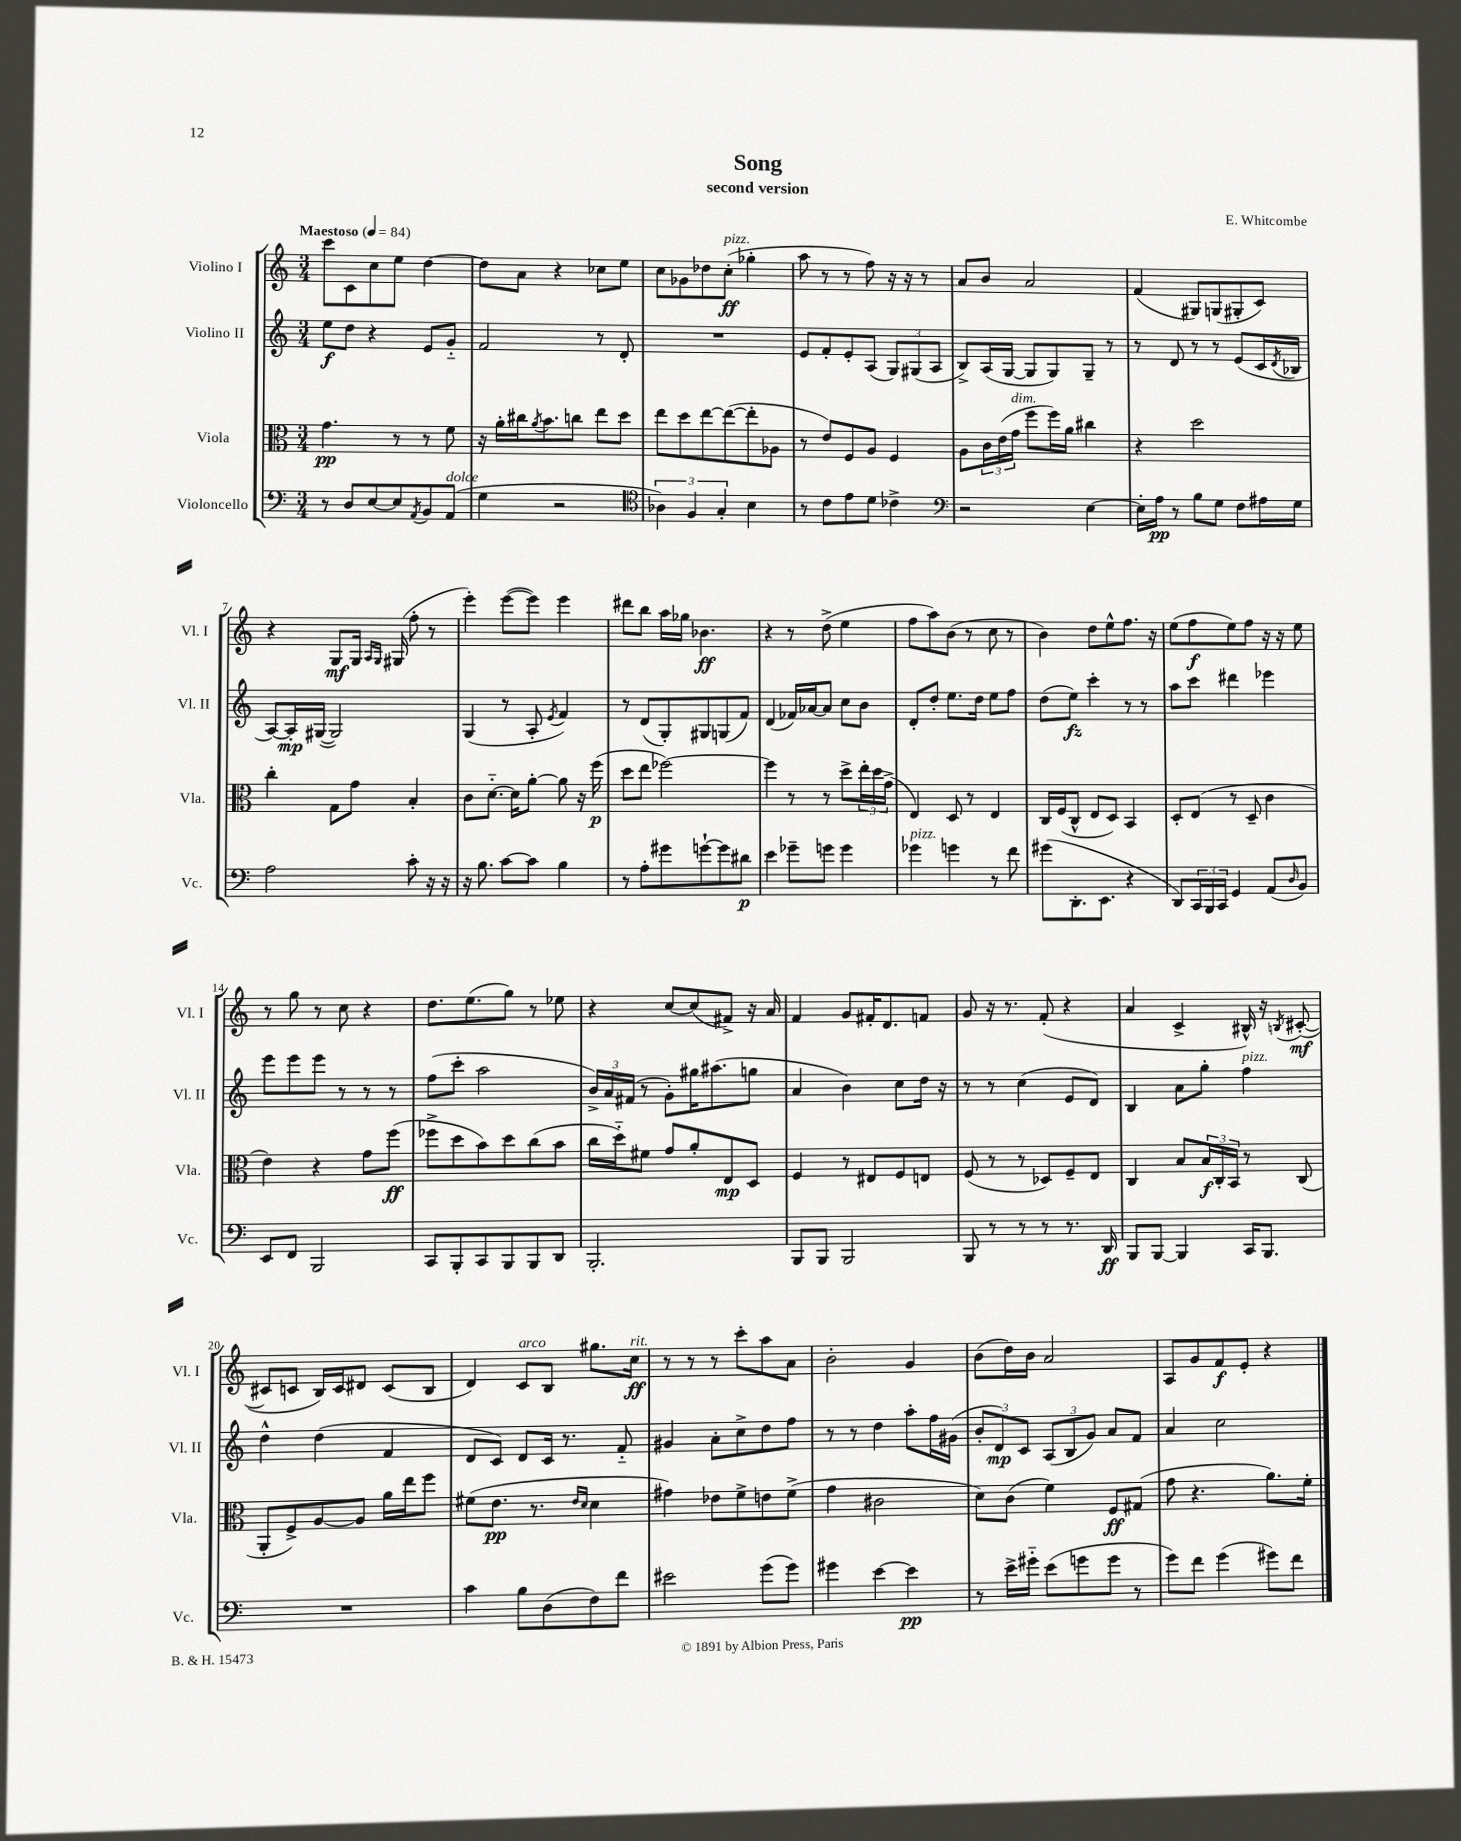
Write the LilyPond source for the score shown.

\header { title = "Song" composer = "E. Whitcombe" subtitle = "second version" }
<<
\new StaffGroup <<
\new Staff = "s0" \with { instrumentName = "Violino I" shortInstrumentName = "Vl. I" } {
    \clef treble \key c \major \numericTimeSignature \time 3/4 \tempo "Maestoso" 4 = 84
    c'''8 c'8 c''8 e''8 d''4~ |
    d''8 a'8 r4 ces''8 e''8 |
    c''8 ges'8 des''8 c''8-.\ff^\markup { \italic "pizz." }( ges''4-. |
    a''8 r8 r8 f''8) r16 r16 r8 |
    a'8 b'8 a'2 |
    f'4( gis8) g8( gis8-. c'8) |
    r4 g8\mf g16 \grace { a16 g16 } gis16( f''8-. r8 |
    e'''4-.) e'''8~( e'''8) e'''4 |
    dis'''8 b''8 a''16 ges''16 bes'4.\ff |
    r4 r8 d''8->( e''4 |
    f''8 a''8) b'8( r8 c''8 r8 |
    b'4) d''8 e''8-^ f''8. r16 |
    e''8( f''8\f e''8) f''8 r16 r16 e''8 |
    r8 g''8 r8 c''8 r4 |
    d''8. e''8.( g''8) r8 ees''8 |
    r4 c''8~ c''8( fis'8->) r16 a'16 |
    f'4 g'8 fis'16-. d'8. f'8 |
    g'8 r16 r8. f'8-.( r4 |
    a'4 c'4-> bis16-^) r16 \acciaccatura { b8 } cis'8~-.\mf( |
    cis'8 c'8 b16) c'16 dis'8 c'8( b8 |
    d'4) c'8^\markup { \italic "arco" } b8 gis''8. c''16\ff^\markup { \italic "rit." } |
    r8 r8 r8 c'''8-. a''8 a'8 |
    b'2-. g'4 |
    b'8( d''16) b'16 a'2 |
    a8 g'8 f'8\f e'8-. r4 \bar "|." |
}
\new Staff = "s1" \with { instrumentName = "Violino II" shortInstrumentName = "Vl. II" } {
    \clef treble \key c \major \numericTimeSignature \time 3/4
    e''8\f d''8 r4 e'8 g'8-_ |
    f'2 r8 d'8-. |
    R2. |
    e'8 f'8-. e'8-. a8( \tuplet 3/2 { g8) gis8( a8 } |
    b8->) a16( g16~ g8 g8) g8-- r8 |
    r8 d'8 r8 r8 e'8( c'16 \acciaccatura { d'8 } bes16 |
    a8~) a16-.\mp gis16~( gis2) |
    g4( r8 a8-. \acciaccatura { e'8 } f'4) |
    r8 d'8( g8-.) gis8 g8( f'8) |
    d'4( fes'16) aes'16~ aes'8 c''8 b'8 |
    d'8-. d''8-. e''8. d''16 e''8 f''8 |
    d''8( e''8\fz) c'''4-. r8 r8 |
    a''8 c'''8 dis'''4 ees'''4 |
    e'''8 e'''8 e'''8 r8 r8 r8 |
    f''8( c'''8-. a''2 |
    \tuplet 3/2 { b'16->) a'16 fis'16( } r8 g'8-.) gis''16 ais''8.( g''8 |
    a'4 b'4) c''8 d''16 r16 |
    r8 r8 c''4( e'8 d'8) |
    b4 a'8 g''8-. f''4^\markup { \italic "pizz." } |
    d''4-^ d''4( f'4 |
    d'8 c'8) d'8 c'16 r8. f'8-_ |
    gis'4 a'8-. c''8-> d''8 f''8 |
    r8 r8 d''4 a''8-. f''16 gis'16( |
    \tuplet 3/2 { b'8-. d'8\mp) c'8 } \tuplet 3/2 { a8( b8 g'8) } a'8 f'8 |
    a'4 c''2 \bar "|." |
}
\new Staff = "s2" \with { instrumentName = "Viola" shortInstrumentName = "Vla." } {
    \clef alto \key c \major \numericTimeSignature \time 3/4
    g'4.\pp r8 r8 f'8 |
    r16 a'16-. cis''16 \acciaccatura { a'8 } b'8. c''8 e''8 d''8 |
    e''8 d''8 e''8~ e''8~( e''8-. aes8 |
    r8 e'8) f8 a8 f4 |
    a8 \tuplet 3/2 { c'16 e'16( g'16^\markup { \italic "dim." } } f''8 f''16) a'16 cis''4 |
    r4 d''2 |
    c''4-. g8 g'8 b4-. |
    c'8 d'8.~-_ d'16 a'8~-. a'8 r16 f''16\p( |
    d''8 e''8 fes''2~) |
    fes''4 r8 r8 d''8-> \tuplet 3/2 { e''16-. d''16 g'16->( } |
    e4) d8 r8 e4 |
    c16 f16( c8-^ e8 d8) b,4 |
    d8-. e8( r8 d8-- c'4 |
    e'4) r4 g'8 f''8\ff( |
    fes''8-> d''8 b'8) d''8 c''8( b'8 |
    c''16 d''16-_) fis'8 g'8 a'8-. e8\mp d8 |
    f4 r8 eis8 f8 e8 |
    f8( r8 r8 des8) f8-- e8 |
    c4 b8 \tuplet 3/2 { b16\f c16-. b,16 } r8 c8( |
    a,8-. f8->) a8~ a8 a'16 e''16 f''8 |
    fis'8( e'8.\pp r8. \grace { e'16 d'16 } d'4 |
    gis'4) ees'8 f'8-> e'8 f'8->( |
    g'4 cis'2 |
    d'8) c'8( f'4) f8\ff gis8( |
    g'8 r4. a'8.) f'16-. \bar "|." |
}
\new Staff = "s3" \with { instrumentName = "Violoncello" shortInstrumentName = "Vc." } {
    \clef bass \key c \major \numericTimeSignature \time 3/4
    r8 d8 e8~ e8 \acciaccatura { a,8 } b,8 a,8^\markup { \italic "dolce" }( |
    g4 r2 |
    \clef tenor \tuplet 3/2 { aes4) f4 g4-. } b4 |
    r8 c'8 e'8 d'8 ces'4-> |
    \clef bass r2 e4~ |
    e16-. a16\pp r8 b8 g8 f8 ais16 g16 |
    a2 c'8-. r16 r16 |
    r16 b8. c'8~ c'8 b4 |
    r8 a8-. gis'8 g'8~-! g'8 dis'8\p |
    e'4 ges'8-- g'8 g'4 |
    ges'4^\markup { \italic "pizz." } g'4 r8 f'8 |
    gis'8( d,8.-. e,8. r4 |
    d,8) \tuplet 3/2 { c,16 b,,16 c,16 } g,4 a,8( \grace { d16 } b,8) |
    e,8 f,8 b,,2 |
    c,8 b,,8-. c,8 b,,8 b,,8 d,8 |
    b,,2.-. |
    b,,8 b,,8 b,,2 |
    b,,8 r8 r8 r8 r8. d,16\ff |
    b,,8 b,,8~ b,,4 c,16 b,,8. |
    R2. |
    c'4 b8 d8( f8) f'8 |
    eis'2 g'8( g'8) |
    gis'4 e'4~ e'4\pp |
    r8 e'16-> gis'16-_ e'8( g'8 g'8 r8 |
    g'8) f'8 g'4( gis'8) f'8 \bar "|." |
}
>>
>>
